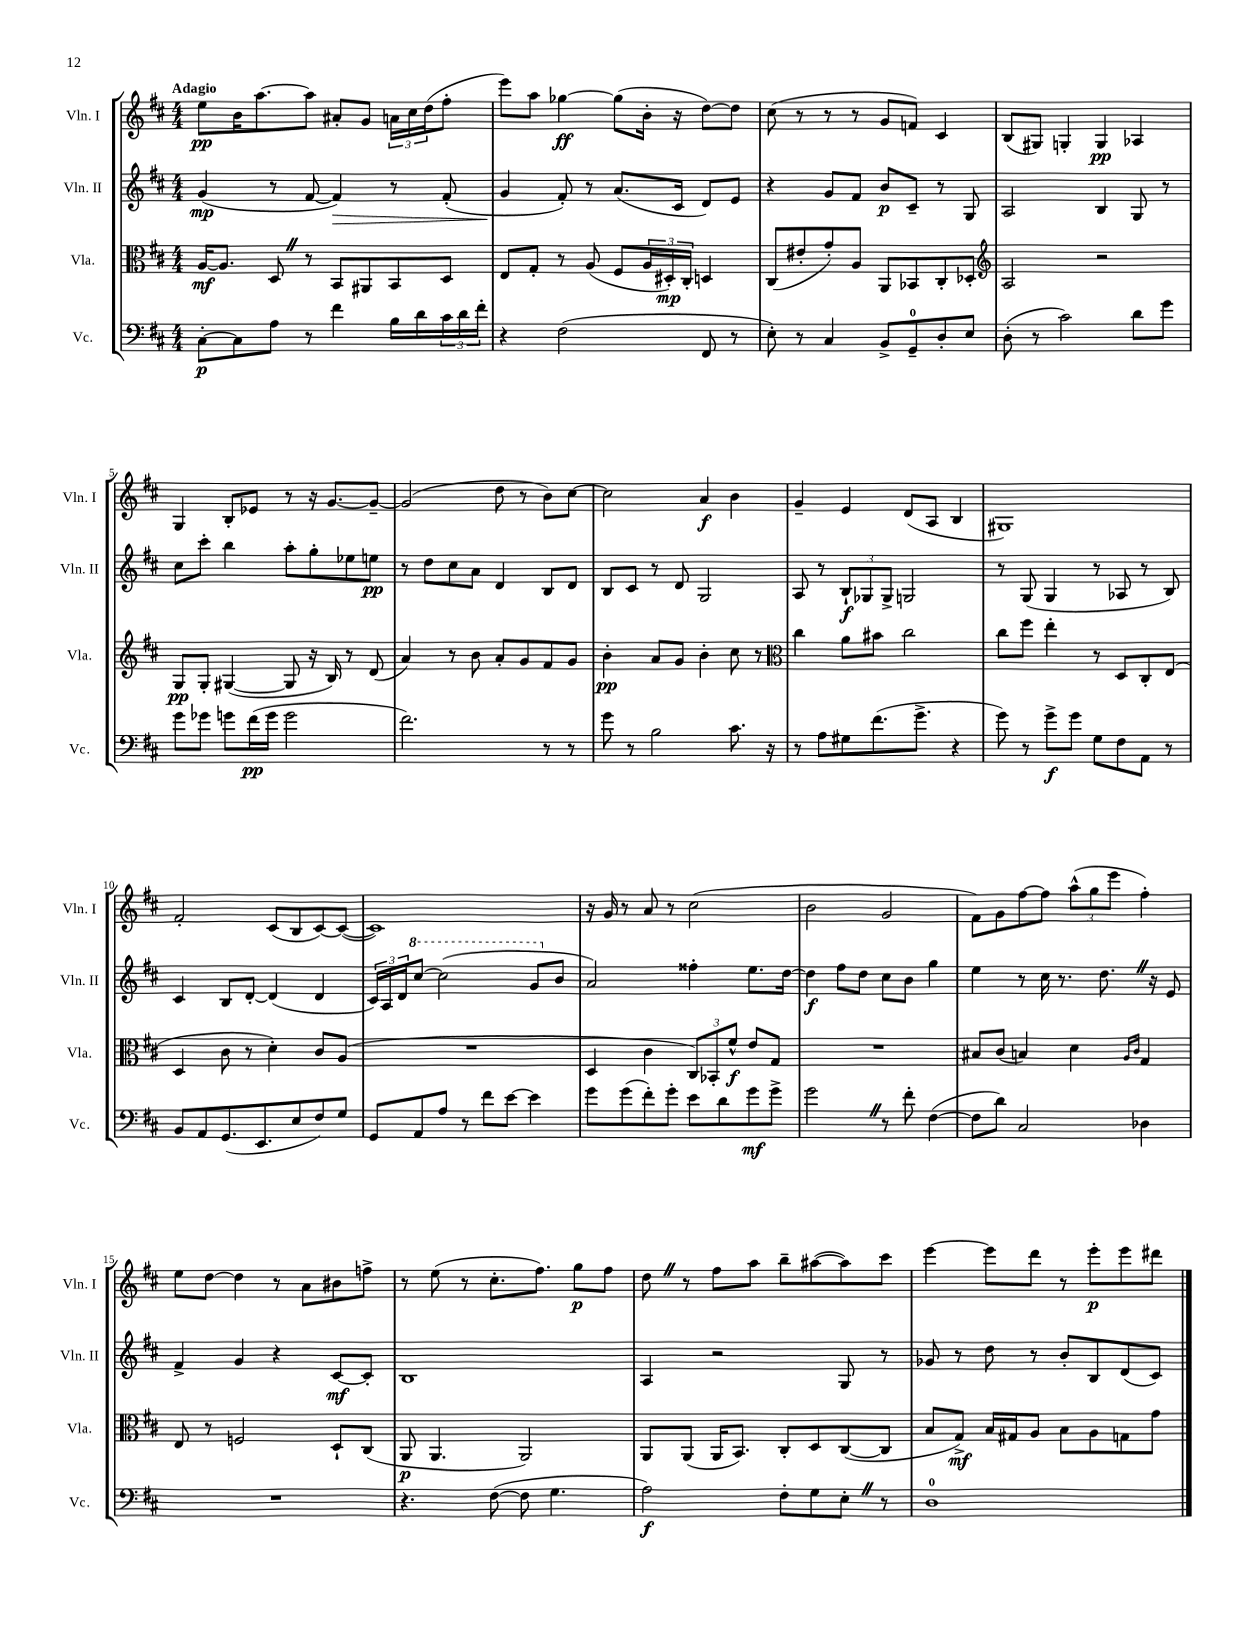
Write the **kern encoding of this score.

**kern	**kern	**kern	**kern
*staff4	*staff3	*staff2	*staff1
*clefF4	*clefC3	*clefG2	*clefG2
*k[f#c#]	*k[f#c#]	*k[f#c#]	*k[f#c#]
*M4/4	*M4/4	*M4/4	*M4/4
[8C#'\L	[16A/LK	(4g/	8ee\L
.	8.A/]J	.	.
8C#\]	.	.	16b\K
.	.	.	[8.aa\
8A\J	8D/	8r	.
8r	8r	[8f#/	8aa\]J
4f#\	8BB/L	4f#/])	8a#'/L
.	8AA#/	.	8g/J
16B\LL	8BB/	8r	24a\LL
.	.	.	24cc#\
16d\	.	.	.
.	.	.	(24dd\J
24c#\	8D/J	(8f#'/	8ff#'\J
24d\	.	.	.
24f#'\JJ	.	.	.
=	=	=	=
4r	8E/L	4g/	8eee\L)
.	8G'/J	.	8aa\J
(2F#\	8r	8f#'/)	[4gg-\
.	(8A/	8r	.
.	8F#/L	(8.a/L	(8gg-\]L
.	24A/L	.	16b'\Jk
.	24D#'/)	.	.
.	.	16c#/Jk	16r
.	24C#'/JJ	.	.
8FF#/	4D/	8d/L)	[8dd\L)
8r	.	8e/J	8dd\]J
=	=	=	=
8E'\)	(8C#/L	4r	(8cc#\
8r	8e#'/	.	8r
4C#/	8g'/)	8g/L	8r
.	8A/J	8f#/J	8r
8BB^/L	8AA/L	8b/L	8g/L
8GG~/	8BB-/	8c#~/J	8f/J)
8D'/	8C#'/	8r	4c#/
8E/J	8D-'/J	8G/	.
=	=	=	=
*	*clefG2	*	*
(8D'\	2A/	2A/	(8B/L
8r	.	.	8G#/J)
2c#\)	.	.	4G'/
.	2r	4B/	4G/
8d\L	.	8G/	4A-/
8g\J	.	8r	.
=	=	=	=
8g\L	8G/L	8cc#\L	4G/
8g-\J	8G'/J	8ccc#'\J	.
8g\L	([4G#/	4bb\	8B'/L
(16f#\L	.	.	8e-/J
16g\JJ	.	.	.
2g\	8G#/]	8aa'\L	8r
.	16r	8gg'\	16r
.	16B/)	.	[8.g/L
.	8r	8ee-\	.
.	(8d/	8ee\J	8g~/_J
=	=	=	=
2.f#\)	4a/)	8r	(2g/]
.	.	8dd\L	.
.	8r	8cc#\	.
.	8b\	8a\J	.
.	8a'/L	4d/	8dd\
.	8g/	.	8r
8r	8f#/	8B/L	8b\L)
8r	8g/J	8d/J	[8cc#\J
=	=	=	=
8g\	4b'\	8B/L	2cc#\]
8r	.	8c#/J	.
2B\	8a/L	8r	.
.	8g/J	8d/	.
.	4b'\	2G/	4a/
8.c#\	8cc#\	.	4b\
.	8r	.	.
16r	.	.	.
=	=	=	=
*	*clefC3	*	*
8r	4cc#\	8A/	4g~/
8A\L	.	8r	.
8G#\	8a\L	12B`/L	4e/
.	.	12G-/	.
(8.f#\	8b#\J	.	.
.	.	12G-^/J	.
.	2cc#\	2G/	(8d/L
8.g^\J	.	.	.
.	.	.	8A/J
4r	.	.	4B/
=	=	=	=
8g\)	8cc#\L	8r	1G#)
8r	8ff#\J	(8G/	.
8g^\L	4ee'\	4G/	.
8g\J	.	.	.
8G\L	8r	8r	.
8F#\	8D/L	8A-/	.
8AA\J	8C#'/	8r	.
8r	(8E/J	8B/)	.
=	=	=	=
8BB/L	4D/	4c#/	2f#'/
8AA/	.	.	.
(8.GG/	8c#\	8B/L	.
.	8r	[8d'/J	.
8.EE/	.	.	.
.	4d'\)	(4d/]	(8c#/L
8E/	.	.	8B/
8F#/)	8c#/L	4d/	[8c#/)
8G/J	(8A/J	.	(8c#/_J
=	=	=	=
8GG/L	1r	24c#/LL)	1c#])
.	.	24A/	.
.	.	24d/J	.
8AA/	.	[8ccc#/J	.
8A/J	.	(2ccc#\]	.
8r	.	.	.
8f#\L	.	.	.
[8e\J	.	.	.
4e\]	.	8gg/L	.
.	.	8b/J	.
=	=	=	=
8g\L	4D/	2a/)	16r
.	.	.	16g/
(8g\	.	.	8r
8f#'\)	4c#\	.	8a/
8g'\J	.	.	8r
8e\L	12C#/L)	4ff##'\	(2cc#\
.	12BB-'/	.	.
8d\	.	.	.
.	12f#^^/J	.	.
8g\	8e/L	8.ee\L	.
8g^\J	8G/J	.	.
.	.	[16dd\Jk	.
=	=	=	=
2g\	1r	4dd\]	2b\
.	.	8ff#\L	.
.	.	8dd\J	.
8r	.	8cc#\L	2g/
8f#'\	.	8b\J	.
([4F#\	.	4gg\	.
=	=	=	=
8F#\]L	8B#/L	4ee\	8f#\L)
8d\J)	(8c#/J	.	8g\
2C#/	4B/)	8r	[8ff#\
.	.	16cc#\	8ff#\]J
.	.	8.r	.
.	4d\	.	(12aa^^\L
.	.	.	12gg\
.	.	8.dd\	.
.	.	.	12eee\J
.	16qqA/LL	.	.
.	16qqc#/JJ	.	.
4D-\	4G/	.	4ff#'\)
.	.	16r	.
.	.	8e/	.
=	=	=	=
1r	8E/	4f#^/	8ee\L
.	8r	.	[8dd\J
.	2F/	4g/	4dd\]
.	.	4r	8r
.	.	.	8a\L
.	8D`/L	[8c#/L	8b#\
.	(8C#/J	8c#'/]J	8ff^\J
=	=	=	=
4.r	8AA/	1B	8r
.	4.AA/	.	(8ee\
.	.	.	8r
([8F#\	.	.	8.cc#'\L
8F#\]	2AA/)	.	.
.	.	.	8.ff#\J)
4.G\	.	.	.
.	.	.	8gg\L
.	.	.	8ff#\J
=	=	=	=
2A\)	8AA/L	4A/	8dd\
.	(8AA/J	.	8r
.	16AA/LK	2r	8ff#\L
.	8.BB/J)	.	.
.	.	.	8aa\J
8F#'\L	8C#'/L	.	8bb~\L
8G\	8D/	.	([8aa#\
8E'\J	([8C#/	8G/	8aa#\])
8r	8C#/]J	8r	8ccc#\J
=	=	=	=
1D	8B/L	8g-/	[4eee\
.	8G^/J)	8r	.
.	16B/LL	8dd\	8eee\]L
.	16G#/J	.	.
.	8A/J	8r	8ddd\J
.	8B\L	8b'/L	8r
.	8A\	8B/	8eee'\L
.	8G\	(8d/	8eee\
.	8g\J	8c#/J)	8ddd#\J
==	==	==	==
*-	*-	*-	*-
